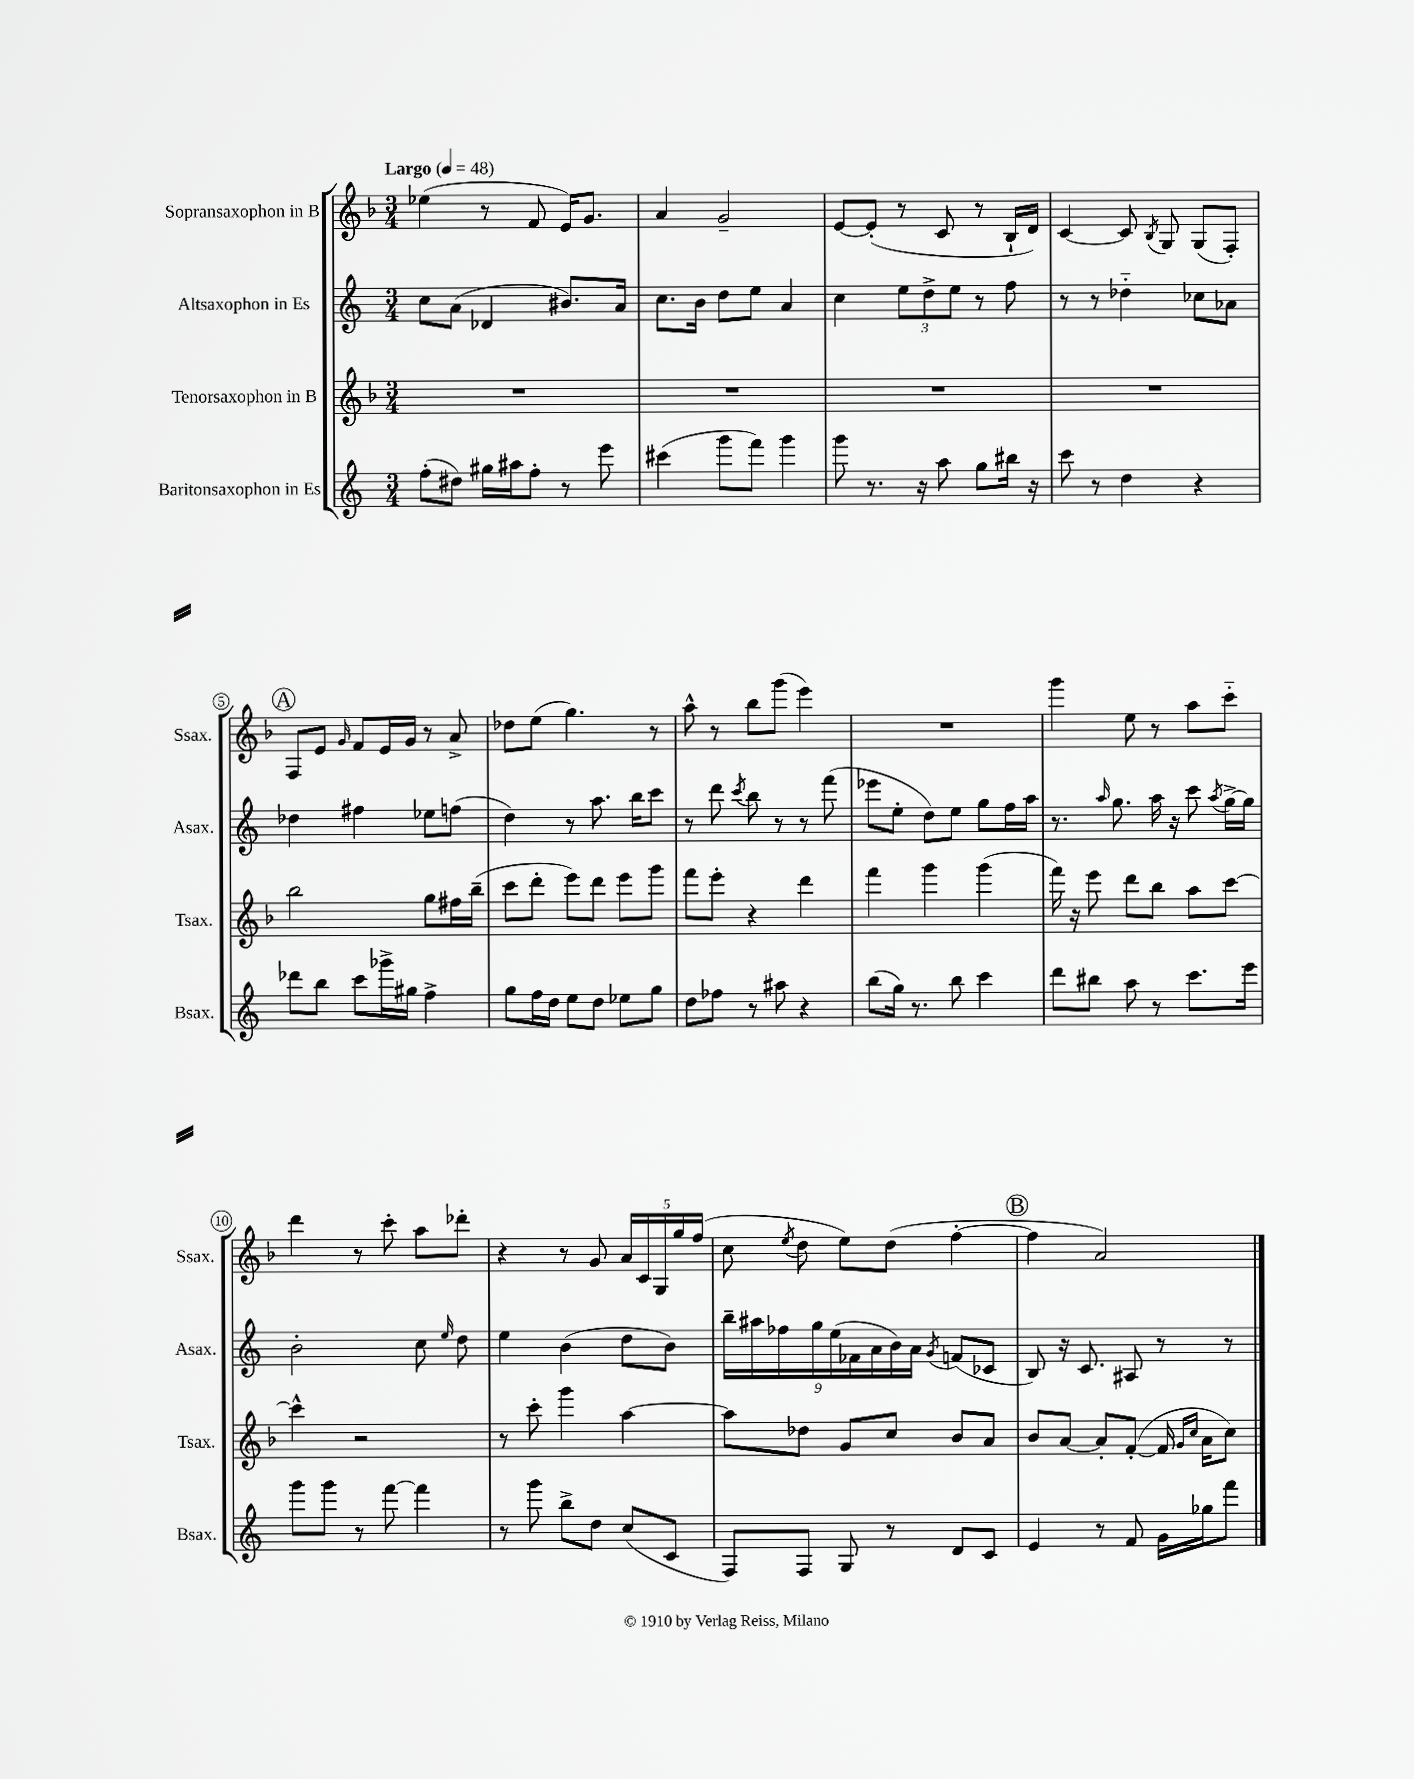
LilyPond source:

<<
\new StaffGroup <<
\new Staff = "s0" \with { instrumentName = "Sopransaxophon in B" shortInstrumentName = "Ssax." } {
    \clef treble \key f \major \numericTimeSignature \time 3/4 \tempo "Largo" 4 = 48
    \autoBeamOff ees''4( r8 f'8 e'16[) g'8.] |
    a'4 g'2-- |
    e'8[~ e'8]-.( r8 c'8 r8 bes16[-! d'16]) |
    c'4~ c'8 \acciaccatura { bes8 } g8 g8[( f8]-.) |
    \mark \markup { \circle "A" } f8[ e'8] \grace { g'16 } f'8[ e'16 g'16] r8 a'8-> |
    des''8[ e''8]( g''4.) r8 |
    a''8-^ r8 bes''8[ g'''8]( e'''4) |
    R2. |
    g'''4 e''8 r8 a''8[ c'''8]-_ |
    d'''4 r8 c'''8-. a''8[ des'''8]-. |
    r4 r8 g'8 \tuplet 5/4 { a'16[ c'16 g16 g''16 f''16]( } |
    c''8 \acciaccatura { e''8 } d''8 e''8[) d''8]( f''4~-. |
    \mark \markup { \circle "B" } f''4 a'2) \bar "|." |
}
\new Staff = "s1" \with { instrumentName = "Altsaxophon in Es" shortInstrumentName = "Asax." } {
    \clef treble \key c \major \numericTimeSignature \time 3/4
    \autoBeamOff c''8[ a'8]( des'4 bis'8.[) a'16] |
    c''8.[ b'16] d''8[ e''8] a'4 |
    c''4 \tuplet 3/2 { e''8[ d''8-> e''8] } r8 f''8 |
    r8 r8 des''4-_ ces''8[ aes'8] |
    \mark \markup { \circle "A" } des''4 fis''4 ees''8[ f''8]( |
    d''4) r8 a''8. b''16[ c'''8] |
    r8 d'''8 \acciaccatura { c'''8 } b''8 r8 r8 f'''8( |
    ees'''8[ e''8]-. d''8[) e''8] g''8[ f''16 a''16] |
    r8. \grace { a''16 } g''8. a''16 r16 c'''8 \acciaccatura { a''8 } g''16[~-> g''16] |
    b'2-. c''8 \grace { e''16 } d''8 |
    e''4 b'4( d''8[ b'8]) |
    \tuplet 9/8 { b''16[-- ais''16 fes''16 g''16 e''16( fes'16 a'16 b'16) a'16] } \acciaccatura { g'8 } f'8[( ces'8] |
    \mark \markup { \circle "B" } b8) r16 c'8. ais8 r8 r8 \bar "|." |
}
\new Staff = "s2" \with { instrumentName = "Tenorsaxophon in B" shortInstrumentName = "Tsax." } {
    \clef treble \key f \major \numericTimeSignature \time 3/4
    \autoBeamOff R2. |
    R2. |
    R2. |
    R2. |
    \mark \markup { \circle "A" } bes''2 g''8[ fis''16 bes''16]--( |
    c'''8[ d'''8]-. e'''8[) d'''8] e'''8[ g'''8] |
    f'''8[ e'''8]-. r4 d'''4 |
    f'''4 g'''4 g'''4( |
    f'''16) r16 e'''8 d'''8[ bes''8] a''8[ c'''8]~ |
    c'''4-^ r2 |
    r8 c'''8-. g'''4 a''4~ |
    a''8[ des''8] g'8[ c''8] bes'8[ a'8] |
    \mark \markup { \circle "B" } bes'8[ a'8]~ a'8[-. f'8]~-.( f'16 \grace { g'16[ c''16] } a'16[ c''8]) \bar "|." |
}
\new Staff = "s3" \with { instrumentName = "Baritonsaxophon in Es" shortInstrumentName = "Bsax." } {
    \clef treble \key c \major \numericTimeSignature \time 3/4
    \autoBeamOff f''8[-.( dis''8]) gis''16[ ais''16 f''8]-. r8 e'''8 |
    cis'''4( g'''8[ f'''8]) g'''4 |
    g'''8 r8. r16 a''8 g''8[ bis''16] r16 |
    c'''8 r8 d''4 r4 |
    \mark \markup { \circle "A" } des'''8[ b''8] c'''8[ ges'''16-> gis''16] f''4-> |
    g''8[ f''16 d''16] e''8[ d''8] ees''8[ g''8] |
    d''8[ fes''8] r8 ais''8 r4 |
    b''8[( g''16]) r8. b''8 c'''4 |
    d'''8[ bis''8] a''8 r8 c'''8.[ e'''16] |
    g'''8[ g'''8] r8 f'''8~ f'''4 |
    r8 g'''8 b''8[-> d''8] c''8[( c'8] |
    f8[) f8] g8 r8 d'8[ c'8] |
    \mark \markup { \circle "B" } e'4 r8 f'8 g'16[ ges''16 f'''8] \bar "|." |
}
>>
>>
\layout { \context { \Score \override BarNumber.stencil = #(make-stencil-circler 0.1 0.3 ly:text-interface::print) } }
